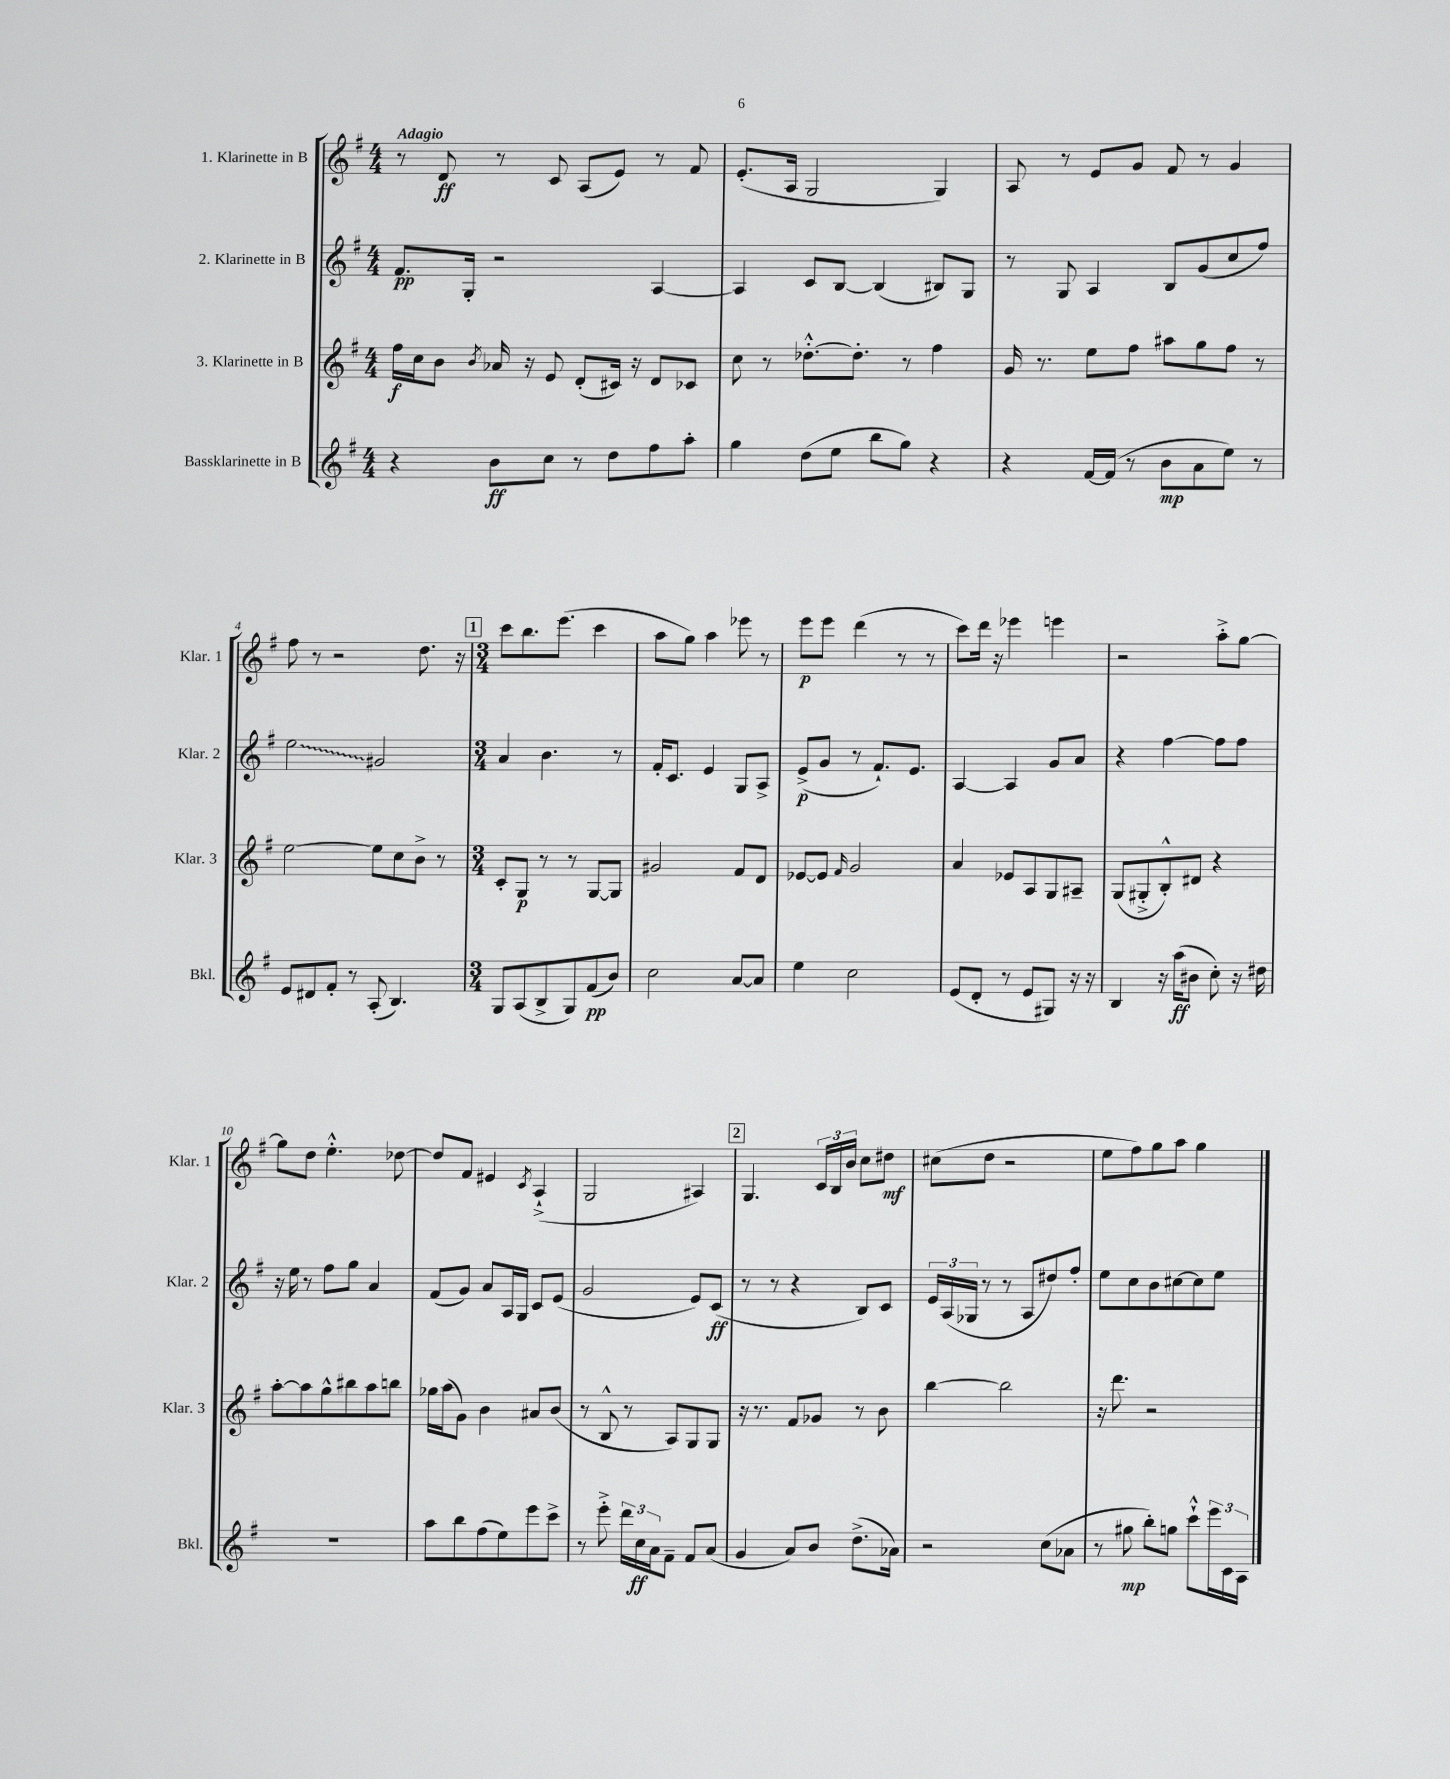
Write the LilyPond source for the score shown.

<<
\new StaffGroup <<
\new Staff = "s0" \with { instrumentName = "1. Klarinette in B" shortInstrumentName = "Klar. 1" } {
    \clef treble \key g \major \numericTimeSignature \time 4/4 \tempo "Adagio"
    r8 d'8\ff r8 c'8 a8( e'8) r8 fis'8 |
    e'8.-.( a16 g2 g4) |
    a8 r8 e'8 g'8 fis'8 r8 g'4 |
    fis''8 r8 r2 d''8. r16 |
    \mark \markup { \box "1" } \numericTimeSignature \time 3/4 c'''8 b''8. e'''8.( c'''4 |
    a''8 g''8) a''4 ees'''8 r8 |
    e'''8\p e'''8 d'''4( r8 r8 |
    c'''8) d'''16 r16 ees'''4 e'''4 |
    r2 a''8-.-> g''8~ |
    g''8 d''8 e''4.-.-^ des''8~ |
    des''8 fis'8 eis'4 \acciaccatura { c'8 } a4-!->( |
    g2 ais4) |
    \mark \markup { \box "2" } g4. \tuplet 3/2 { c'16 b16 b'16 } c''8 dis''8\mf |
    cis''8( d''8 r2 |
    e''8 fis''8) g''8 a''8 g''4 \bar "|." |
}
\new Staff = "s1" \with { instrumentName = "2. Klarinette in B" shortInstrumentName = "Klar. 2" } {
    \clef treble \key g \major \numericTimeSignature \time 4/4
    fis'8.\pp g16-. r2 a4~ |
    a4 c'8 b8~ b4( bis8) g8 |
    r8 g8 a4 b8 g'8( c''8 fis''8) |
    \once \override Glissando.style = #'zigzag e''2\glissando gis'2 |
    \mark \markup { \box "1" } \numericTimeSignature \time 3/4 a'4 b'4. r8 |
    fis'16-. c'8. e'4 g8 a8-> |
    e'8->\p( g'8 r8 fis'8.-!) e'8. |
    a4~ a4 g'8 a'8 |
    r4 fis''4~ fis''8 fis''8 |
    r16 e''16 r8 fis''8 g''8 a'4 |
    fis'8( g'8) a'8 a16 g16 c'8 e'8( |
    g'2 e'8) c'8\ff( |
    \mark \markup { \box "2" } r8 r8 r4 b8) c'8 |
    \tuplet 3/2 { e'16 a16( ges16 } r8 r8 a8 dis''8) fis''8-. |
    e''8 c''8 b'8 cis''8~ cis''8 e''8 \bar "|." |
}
\new Staff = "s2" \with { instrumentName = "3. Klarinette in B" shortInstrumentName = "Klar. 3" } {
    \clef treble \key g \major \numericTimeSignature \time 4/4
    fis''16\f c''16 b'8 \acciaccatura { b'8 } aes'16 r16 e'8 d'8-.( cis'16) r16 d'8 ces'8 |
    c''8 r8 des''8.~-.-^ des''8.-. r8 fis''4 |
    g'16 r8. e''8 fis''8 ais''8 g''8 fis''8 r8 |
    e''2~ e''8 c''8 b'8-> r8 |
    \mark \markup { \box "1" } \numericTimeSignature \time 3/4 c'8-. g8\p r8 r8 g8~ g8 |
    gis'2 fis'8 d'8 |
    ees'8~ ees'8 \grace { fis'16 } g'2 |
    a'4 ees'8 a8 g8 ais8-- |
    g8( gis8-.-> b8-.-^) dis'8 r4 |
    a''8~-. a''8 g''8-^ bis''8 a''8 b''8 |
    ges''16 a''16( g'8) b'4 ais'8 b'8( |
    r8 b8-^ r8 a8) g8 g8 |
    \mark \markup { \box "2" } r16 r8. fis'8 ges'8 r8 b'8 |
    b''4~ b''2 |
    r16 d'''8. r2 \bar "|." |
}
\new Staff = "s3" \with { instrumentName = "Bassklarinette in B" shortInstrumentName = "Bkl." } {
    \clef treble \key g \major \numericTimeSignature \time 4/4
    r4 b'8\ff c''8 r8 d''8 fis''8 a''8-. |
    g''4 d''8( e''8 b''8 g''8) r4 |
    r4 fis'16~ fis'16( r8 b'8\mp a'8 e''8) r8 |
    e'8 dis'8 fis'8-. r8 a8-.( b4.) |
    \mark \markup { \box "1" } \numericTimeSignature \time 3/4 g8 a8( b8-> g8) fis'8\pp( b'8) |
    c''2 a'8~ a'8 |
    e''4 c''2 |
    e'8( d'8-. r8 e'8 gis8) r16 r16 |
    b4 r16 a''16\ff( bis'8 c''8-.) r16 dis''16 |
    R2. |
    a''8 b''8 fis''8( e''8) e'''8 c'''8-> |
    r8 e'''8-.-> \tuplet 3/2 { d'''16 c''16\ff a'16 } fis'8-- fis'8 a'8( |
    \mark \markup { \box "2" } g'4 a'8) b'8 d''8.->( aes'16) |
    r2 c''8( aes'8 |
    r8 gis''8\mp b''8-.) g''8 c'''8-!-^ \tuplet 3/2 { e'''16 c'16 a16 } \bar "|." |
}
>>
>>
